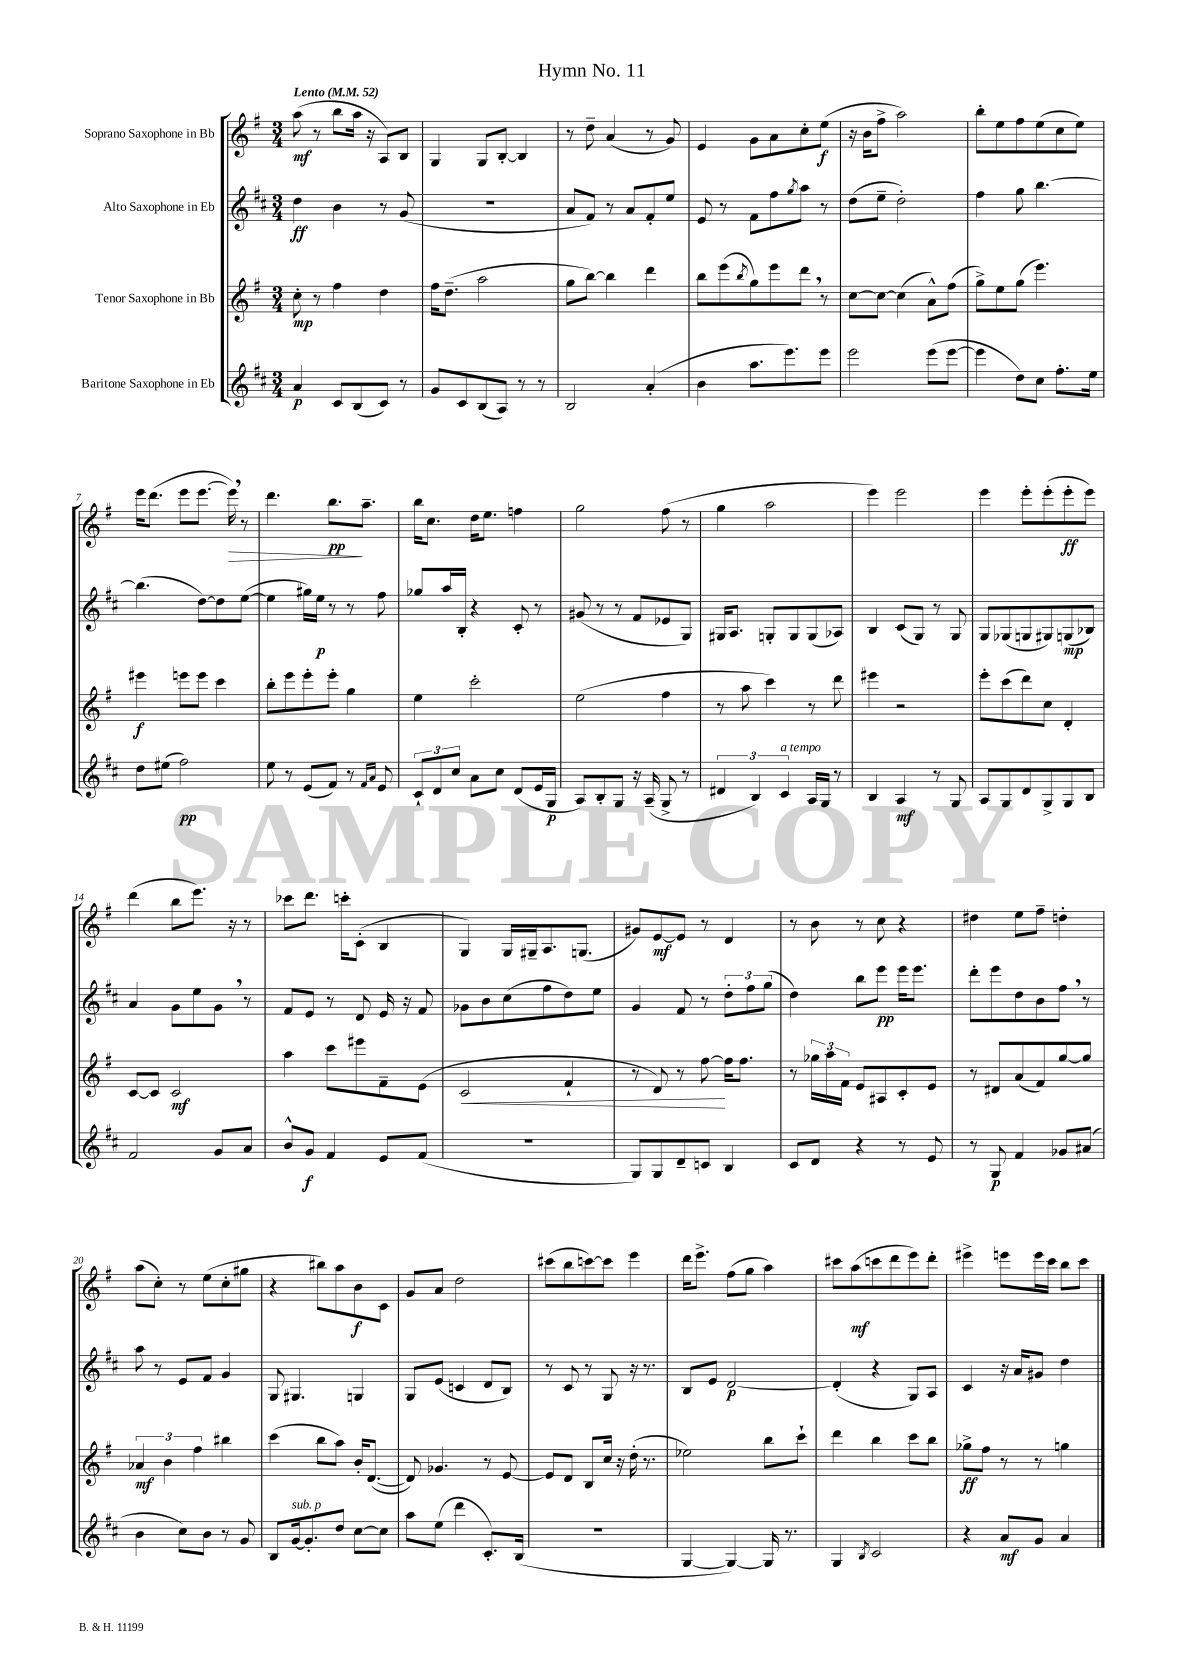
\header { title = "Hymn No. 11" }
<<
\new StaffGroup <<
\new Staff = "s0" \with { instrumentName = "Soprano Saxophone in Bb" } {
    \clef treble \key g \major \numericTimeSignature \time 3/4 \tempo "Lento" 4 = 52
    a''8\mf( r8 b''8 a''16 r16 a8) b8 |
    g4 g8 b8~-. b4 |
    r8 d''8-- a'4( r8 g'8) |
    e'4 g'8 a'8 c''8-. e''8\f( |
    r16 b'16 fis''8-> a''2) |
    b''8-. e''8 fis''8 e''8( c''8 e''8) |
    e'''16 d'''8.( e'''8 e'''8.~ e'''16\>) \breathe r8 |
    d'''4. b''8.\pp\! a''8.-- |
    b''16 c''8. d''16 e''8. f''4 |
    g''2 fis''8( r8 |
    g''4 a''2 |
    e'''4) e'''2 |
    e'''4 e'''8-. e'''8-.( e'''8-.\ff e'''8) |
    d'''4( b''8 e'''8.) r16 r8 |
    ces'''8 d'''8. c'''16-. c'8-.( b4 |
    g4) g16 gis16-- a8. g8.( |
    gis'8) e'8~\mf e'8 r8 d'4 |
    r8 b'8 r8 c''8 r4 |
    dis''4 e''8 fis''8-- d''4-. |
    a''8( c''8-.) r8 e''8( c''8-. gis''8 |
    r4 bis''8) a''8 b'8\f c'8 |
    g'8 a'8 d''2 |
    cis'''8( b''8 c'''8~) c'''8 e'''4 |
    d'''16 e'''8.-> fis''8( g''8 a''4) |
    cis'''8 a''8\mf( c'''8 d'''8 e'''8) d'''8-. |
    eis'''4-> e'''8 e'''16 c'''16 b''8 c'''8 \bar "|." |
}
\new Staff = "s1" \with { instrumentName = "Alto Saxophone in Eb" } {
    \clef treble \key d \major \numericTimeSignature \time 3/4
    d''4\ff b'4 r8 g'8( |
    R2. |
    a'8 fis'8) r8 a'8 fis'8-. e''8 |
    e'8 r8 fis'8 fis''8 \acciaccatura { g''8 } a''8 r8 |
    d''8( e''8-- d''2-.) |
    fis''4 g''8 b''4.~ |
    b''4.( d''8~) d''8 e''8~( |
    e''4 gis''16) e''16\p r8 r8 fis''8 |
    ges''8 a''16 b16-. r4 cis'8-. r8 |
    gis'8( r8 r8 fis'8 ees'8 g8) |
    gis16 a8. g8-. g8 g8( aes8) |
    b4 cis'8( g8) r8 g8 |
    g8 ges8( g8 gis8) g8\mp( bes8) |
    a'4 g'8 e''8 g'8 \breathe r8 |
    fis'8 e'8 r8 d'8 e'16 r16 fis'8 |
    ges'8 b'8 cis''8( fis''8 d''8) e''8 |
    g'4 fis'8 r8 \tuplet 3/2 { d''8-. fis''8 g''8( } |
    d''4) b''8 e'''8\pp e'''16 e'''8. |
    d'''8-. e'''8 d''8 b'8 fis''8 \breathe r8 |
    a''8 r8 e'8 fis'8 g'4 |
    g8 gis4. g4 |
    g8 e'8( c'4 d'8 b8) |
    r8 cis'8 r8 g8 r16 r8. |
    b8 e'8 d'2~\p |
    d'4-.( r4 g8) a8 |
    cis'4 r16 a'16 gis'8 d''4 \bar "|." |
}
\new Staff = "s2" \with { instrumentName = "Tenor Saxophone in Bb" } {
    \clef treble \key g \major \numericTimeSignature \time 3/4
    c''8-.\mp r8 fis''4 d''4 |
    fis''16 d''8.--( a''2 |
    g''8 b''8~) b''4 d'''4 |
    b''8 e'''8( \acciaccatura { b''8 } g''8) e'''8 d'''8 \breathe r8 |
    c''8~ c''8~ c''4( a'8-^) fis''8( |
    g''8->) e''8 g''8( e'''4.) |
    eis'''4\f e'''8 e'''8 c'''4 |
    b''8-. e'''8 e'''8-. e'''8-. g''4 |
    e''4 c'''2-. |
    e''2( fis''4 |
    r8 a''8 c'''4) r8 d'''8 |
    eis'''4 r2 |
    e'''8-. c'''8( d'''8) c''8 d'4-. |
    c'8~ c'8 c'2\mf |
    a''4 c'''8 eis'''8 fis'8-- e'8( |
    c'2\< fis'4-! |
    r8 d'8) r8 fis''8~\! fis''16 fis''8. |
    r8 \tuplet 3/2 { ges''16 a''16 fis'16 } e'8 ais8 c'8-. e'8 |
    r8 dis'8 a'8( fis'8) g''8~ g''8 |
    \tuplet 3/2 { aes'4\mf b'4 fis''4 } bis''4 |
    c'''4( b''8 a''8) b'16-. d'8.~( |
    d'8) ges'4. r8 e'8~ |
    e'8 d'8 b8 c''16 r16 d''16-.( r8. |
    ees''2) b''8 c'''8-! |
    d'''4 b''4 c'''8 b''8 |
    ges''8->\ff fis''8 r8 r8 g''4 \bar "|." |
}
\new Staff = "s3" \with { instrumentName = "Baritone Saxophone in Eb" } {
    \clef treble \key d \major \numericTimeSignature \time 3/4
    a'4\p cis'8 b8( cis'8) r8 |
    g'8 cis'8 b8( a8) r8 r8 |
    b2 a'4-.( |
    b'4 a''8. e'''8.) e'''8 |
    e'''2 e'''8( e'''8~ |
    e'''4 d''8) cis''8 fis''8.-. e''16 |
    d''8 eis''8( fis''2\pp) |
    e''8 r8 e'8( fis'8) r8 \grace { fis'16 a'16 } e'8 |
    \tuplet 3/2 { cis'8-! d'8 cis''8 } a'8 cis''8 d'8( e'16 g16\p |
    a8) b8-. g8 r16 a16--( g8-> r8 |
    \tuplet 3/2 { dis'4 b4) cis'4^\markup { \italic "a tempo" } } a16 g16 r8 |
    b4 a4\mf r8 g8 |
    a8 g8 d'8 g8-> g8 b8 |
    fis'2 g'8 a'8 |
    b'8-^ g'8\f fis'4 e'8 fis'8( |
    R2. |
    g8) g8 d'8-- c'8 b4 |
    cis'8 d'8 r4 r8 e'8 |
    r8 g8\p fis'4 ges'8 ais'8( |
    b'4 cis''8) b'8 r8 g'8 |
    b8 g'16~^\markup { \italic "sub. p" } g'8.-. d''8 cis''8~ cis''8 |
    a''8 e''8( d'''4 cis'8.-.) b16( |
    R2. |
    g4~ g4~) g16 r8. |
    g4 \acciaccatura { b8 } cis'2 |
    r4 a'8\mf g'8 a'4 \bar "|." |
}
>>
>>
